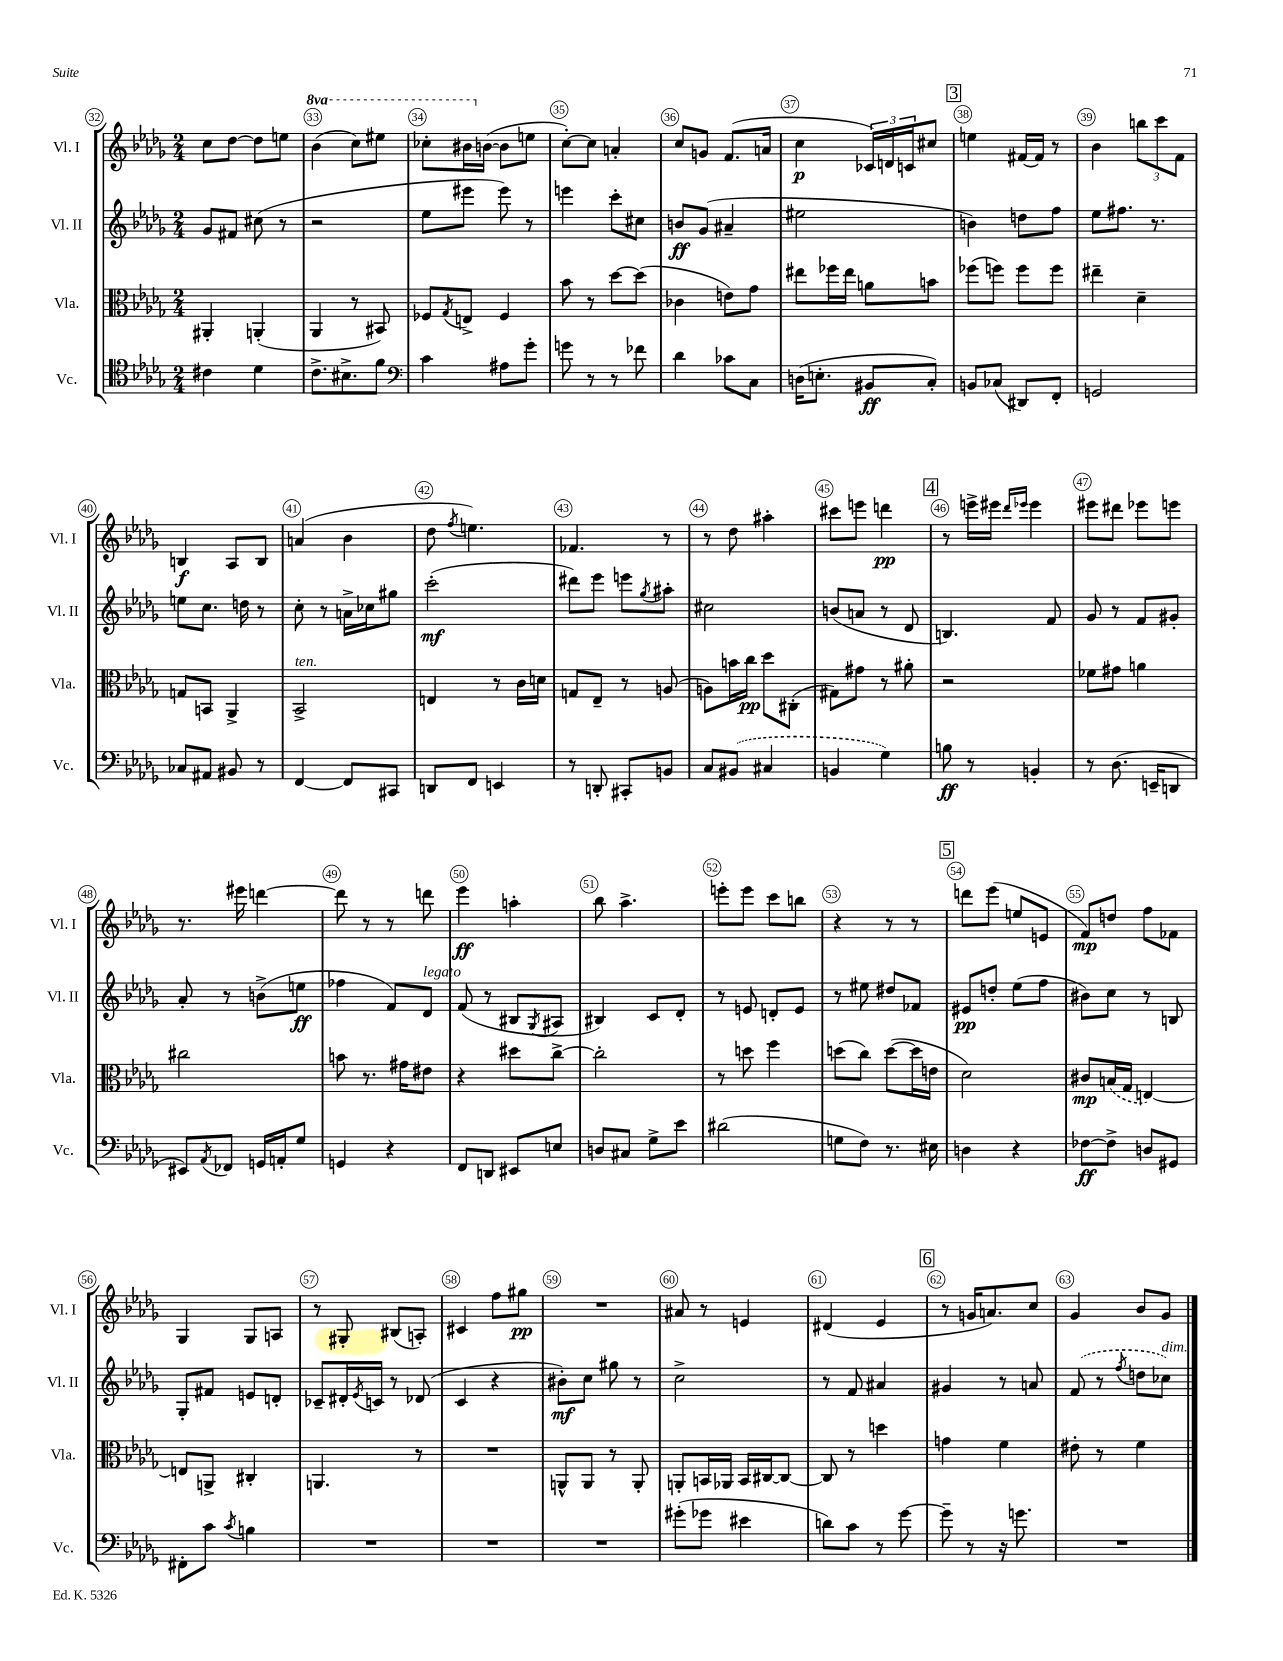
<<
\new StaffGroup <<
\new Staff = "s0" \with { instrumentName = "Vl. I" shortInstrumentName = "Vl. I" } {
    \clef treble \key des \major \numericTimeSignature \time 2/4 \set Staff.ottavationMarkups = #ottavation-simple-ordinals
    c''8 des''8~ des''8 e''8 |
    \ottava #1 bes''4( c'''8) eis'''8 |
    ces'''8-. bis''16 \ottava #0 b'16~( b'8 e''8 |
    c''8~-.) c''8 a'4-. |
    c''8 g'8 f'8.( a'16 |
    c''4\p \tuplet 3/2 { ces'16) d'16 c'16 } cis''8 |
    \mark \markup { \box "3" } e''4 fis'16~ fis'16 r8 |
    bes'4 \tuplet 3/2 { b''8 c'''8 f'8 } |
    b4\f aes8 b8 |
    a'4( bes'4 |
    des''8 \acciaccatura { f''8 } e''4.) |
    fes'4. r8 |
    r8 des''8 ais''4-. |
    cis'''8 e'''8 d'''4\pp |
    \mark \markup { \box "4" } r8 e'''16-> eis'''16 \grace { des'''16 ees'''16 } ees'''4 |
    eis'''8 dis'''8 ees'''8 e'''8 |
    r8. eis'''16 d'''4~ |
    d'''8 r8 r8 d'''8 |
    ees'''4\ff a''4-. |
    bes''8 aes''4.-> |
    e'''8-. e'''8 c'''8 b''8 |
    r4 r8 r8 |
    \mark \markup { \box "5" } d'''8 ees'''8( e''8 e'8 |
    f'8\mp) d''8 f''8 fes'8 |
    ges4 ges8 a8 |
    r8 gis8-. bis8( a8-.) |
    cis'4 f''8 gis''8\pp |
    R2 |
    ais'8 r8 e'4 |
    dis'4( ees'4 |
    \mark \markup { \box "6" } r8 g'16 a'8.) c''8 |
    ges'4 bes'8 ges'8 \bar "|." |
}
\new Staff = "s1" \with { instrumentName = "Vl. II" shortInstrumentName = "Vl. II" } {
    \clef treble \key des \major \numericTimeSignature \time 2/4
    ges'8 fis'8 cis''8( r8 |
    r2 |
    ees''8 eis'''8 eis'''8) r8 |
    e'''4 c'''8-. cis''8 |
    b'8\ff ges'8( ais'4-- |
    eis''2 |
    \mark \markup { \box "3" } b'4) d''8 f''8 |
    ees''8 fis''8. r8. |
    e''8 c''8. d''16 r8 |
    c''8-. r8 a'16-> ces''16 gis''8 |
    c'''2-.\mf( |
    dis'''8) ees'''8 e'''8 \acciaccatura { ges''8 } ais''8-. |
    cis''2 |
    b'8( a'8 r8 des'8 |
    \mark \markup { \box "4" } b4.) f'8 |
    ges'8 r8 f'8 gis'8-. |
    aes'8-. r8 b'8->( e''8\ff |
    fes''4 f'8) des'8^\markup { \italic "legato" } |
    f'8( r8 bis8 \acciaccatura { ges8 } ais8 |
    bis4) c'8 des'8-. |
    r8 e'8 d'8-. e'8 |
    r8 eis''8 dis''8 fes'8 |
    \mark \markup { \box "5" } eis'8\pp d''8-. ees''8( f''8 |
    bis'8) c''8 r8 b8 |
    ges8-. fis'8 e'8 d'8-. |
    ces'8-- dis'16-. \acciaccatura { ees'8 } c'16 r8 des'8( |
    c'4 r4 |
    bis'8-.\mf) c''8 gis''8 r8 |
    c''2-> |
    r8 f'8 ais'4 |
    \mark \markup { \box "6" } gis'4 r8 a'8 |
    \once \slurDashed f'8( r8 \acciaccatura { f''8 } d''8 ces''8^\markup { \italic "dim." }) \bar "|." |
}
\new Staff = "s2" \with { instrumentName = "Vla." shortInstrumentName = "Vla." } {
    \clef alto \key des \major \numericTimeSignature \time 2/4
    ais,4-. a,4-.( |
    aes,4 r8 bis,8) |
    fes8 \acciaccatura { ges8 } e8-> fes4 |
    bes'8 r8 des''8~ des''8( |
    ces'4 e'8) ges'8 |
    eis''8 fes''16 eis''16 a'8 b'8 |
    \mark \markup { \box "3" } fes''8( f''8) f''8 f''8 |
    eis''4-- des'4-- |
    g8 b,8 aes,4-> |
    bes,2->^\markup { \italic "ten." } |
    e4 r8 c'16 d'16 |
    g8 ees8-- r8 a8( |
    a8) b'16 c''16\pp des''8 cis8-.( |
    gis8) gis'8 r8 ais'8-. |
    \mark \markup { \box "4" } r2 |
    fes'8 gis'8 a'4 |
    cis''2 |
    b'8 r8. gis'16 eis'8 |
    r4 dis''8 c''8~-> |
    c''2-. |
    r8 d''8 f''4 |
    d''8( c''8) d''8~( d''16 e'16 |
    \mark \markup { \box "5" } des'2) |
    cis'8\mp \once \slurDashed b16( ges16 e4~) |
    e8 a,8-> cis4-. |
    a,4. r8 |
    R2 |
    a,8-^ a,8 r8 a,8-. |
    a,8-. b,16 aes,16 b,16 cis16~ cis8~ |
    cis8 r8 d''4 |
    \mark \markup { \box "6" } g'4 f'4 |
    eis'8-. r8 f'4 \bar "|." |
}
\new Staff = "s3" \with { instrumentName = "Vc." shortInstrumentName = "Vc." } {
    \clef tenor \key des \major \numericTimeSignature \time 2/4
    cis'4 des'4 |
    c'8.-> bis8.-> f'8 |
    \clef bass c'4 ais8 ges'8-. |
    g'8 r8 r8 fes'8 |
    des'4 ces'8 c8 |
    d16( e8.-. bis,8\ff c8-.) |
    \mark \markup { \box "3" } b,8 ces8( dis,8) f,8-. |
    g,2 |
    ces8 ais,8 bis,8 r8 |
    f,4~ f,8 cis,8 |
    d,8 f,8 e,4 |
    r8 d,8-. cis,8-. b,8 |
    c8 \once \slurDashed bis,8( cis4 |
    b,4 ges4) |
    \mark \markup { \box "4" } b8\ff r8 b,4-. |
    r8 des8.( e,16-- d,8 |
    eis,8) \acciaccatura { aes,8 } fes,8 g,16 a,16-. ges8 |
    g,4 r4 |
    f,8 d,8 eis,8 e8 |
    d8 cis8 ges8-> ees'8 |
    dis'2( |
    g8 f8) r8. eis16 |
    \mark \markup { \box "5" } d4 r4 |
    fes8~\ff fes8-> d8 gis,8 |
    fis,8-. c'8 \acciaccatura { c'8 } b4 |
    R2 |
    R2 |
    R2 |
    gis'8-.( ges'8 eis'4 |
    d'8) c'8 r8 ges'8~ |
    \mark \markup { \box "6" } ges'8-- r8 r16 g'8. |
    R2 \bar "|." |
}
>>
>>
\layout { \context { \Score currentBarNumber = #32 \override BarNumber.break-visibility = ##(#f #t #t) barNumberVisibility = #all-bar-numbers-visible \override BarNumber.stencil = #(make-stencil-circler 0.1 0.3 ly:text-interface::print) } }
